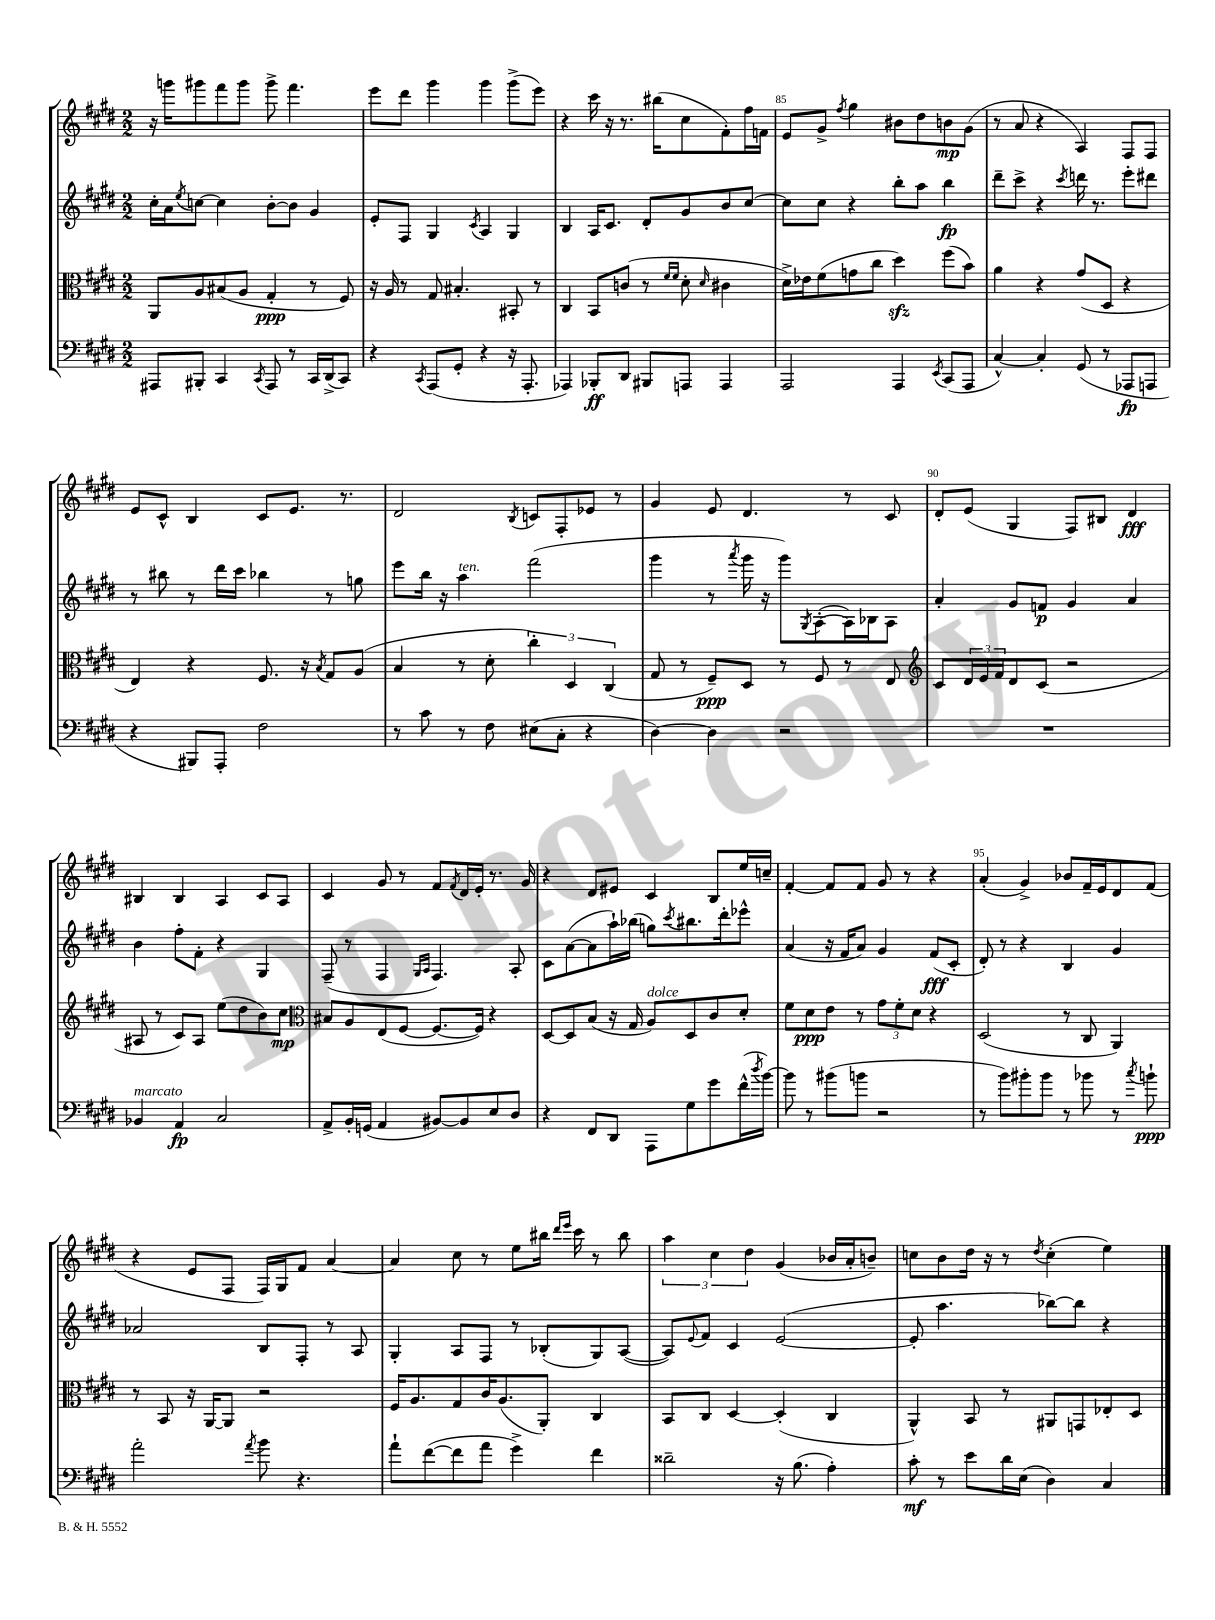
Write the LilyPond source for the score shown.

<<
\new StaffGroup <<
\new Staff = "s0" {
    \clef treble \key e \major \numericTimeSignature \time 2/2
    r16 g'''16 gis'''8 fis'''8 gis'''8 gis'''8-> fis'''4. |
    e'''8 dis'''8 gis'''4 gis'''4 gis'''8->( e'''8) |
    r4 cis'''16 r16 r8. bis''16( cis''8 fis'8-.) fis''16 f'16 |
    e'8 gis'8-> \acciaccatura { fis''8 } gis''4 bis'8 dis''8 b'8\mp gis'8( |
    r8 a'8 r4 a4) fis8 fis8 |
    e'8 cis'8-^ b4 cis'8 e'8. r8. |
    dis'2 \acciaccatura { b8 } c'8 fis8-. ees'8 r8 |
    gis'4 e'8 dis'4. r8 cis'8 |
    dis'8-. e'8( gis4 fis8) bis8 dis'4\fff |
    bis4 bis4 a4 cis'8 a8 |
    cis'4 gis'8 r8 fis'8 \acciaccatura { fis'8 } dis'16 e'16-. r8. gis'16 |
    r4 dis'8 eis'8 cis'4 b8 e''16 c''16-- |
    fis'4~-. fis'8 fis'8 gis'8 r8 r4 |
    a'4-.( gis'4->) bes'8 fis'16-- e'16 dis'8 fis'8( |
    r4 e'8 fis8 fis16) gis16 fis'8 a'4~ |
    a'4 cis''8 r8 e''8 bis''16 \grace { dis'''16 e'''16 } cis'''16 r8 bis''8 |
    \tuplet 3/2 { a''4 cis''4 dis''4 } gis'4( bes'16 a'16-. b'8--) |
    c''8 b'8 dis''16 r16 r8 \acciaccatura { dis''8 } c''4-.( e''4) \bar "|." |
}
\new Staff = "s1" {
    \clef treble \key e \major \numericTimeSignature \time 2/2
    cis''16-. a'16 \acciaccatura { e''8 } c''8~ c''4 b'8~-. b'8 gis'4 |
    e'8-. fis8 gis4 \acciaccatura { cis'8 } a4 gis4 |
    b4 a16 cis'8. dis'8-. gis'8 b'8 cis''8~ |
    cis''8 cis''8 r4 b''8-. a''8 b''4\fp |
    dis'''8-- cis'''8-> r4 \acciaccatura { cis'''8 } d'''16 r8. e'''8-. dis'''8 |
    r8 bis''8 r8 dis'''16 cis'''16 bes''4 r8 g''8 |
    e'''8 b''16 r16 a''4^\markup { \italic "ten." } fis'''2( |
    gis'''4 r8 \acciaccatura { a'''8 } gis'''16 r16 gis'''8) \acciaccatura { gis8 } a8~-.( a16) bes16 a8 |
    a'4-. gis'8 f'8\p gis'4 a'4 |
    b'4 fis''8-. fis'8-. r4 gis4 |
    fis8--( r8 fis4 \grace { gis16 a16 } fis4.) a8-. |
    cis'8 a'8~( a'8 a''16-!) bes''16( g''8) \acciaccatura { cis'''8 } bis''8. dis'''16-. ees'''8-^ |
    a'4( r16 fis'16 a'8) gis'4 fis'8\fff( cis'8-. |
    dis'8-.) r8 r4 b4 gis'4 |
    aes'2 b8 fis8-. r8 a8 |
    gis4-. a8 fis8 r8 bes8-.( gis8) a8~( |
    a8) \appoggiatura { e'8 } fis'8 cis'4 e'2~( |
    e'8-. a''4. bes''8~) bes''8 r4 \bar "|." |
}
\new Staff = "s2" {
    \clef alto \key e \major \numericTimeSignature \time 2/2
    a,8 a8 bis8( a8 gis4-.\ppp r8 fis8) |
    r16 a16 r8 gis8 bis4.-. bis,8-. r8 |
    cis4 b,8 c'8( r8 \grace { fis'16 fis'16 } dis'8-. \grace { dis'16 } cis'4 |
    dis'16->) ees'16 fis'8( g'8 cis''8 dis''4\sfz) fis''8( b'8) |
    a'4 r4 gis'8( dis8 r4 |
    e4) r4 fis8. r16 \acciaccatura { b8 } gis8 a8( |
    b4 r8 dis'8-. \tuplet 3/2 { cis''4-.) dis4 cis4( } |
    gis8 r8 fis8--\ppp) dis8 r8 fis8 r8 e8 |
    \clef treble cis'8 \tuplet 3/2 { dis'16 e'16 fis'16 } dis'8 cis'8( r2 |
    ais8 r8 cis'8) ais8 e''8( dis''8 b'8) cis''8\mp |
    \clef alto bis8 a8 e8( fis8~ fis8.~ fis16) r4 |
    dis8~ dis8 b8( r16 gis16 a8^\markup { \italic "dolce" }) dis8 cis'8 dis'8-. |
    fis'8 dis'8\ppp e'8 r8 \tuplet 3/2 { gis'8 fis'8-. dis'8 } r4 |
    dis2( r8 cis8 a,4) |
    r8 b,8 r16 a,16~ a,8 r2 |
    fis16 a8. gis8 cis'16 a8.( a,8-.) cis4 |
    b,8 cis8 dis4~ dis4-.( cis4 |
    a,4-^) b,8 r8 ais,8 g,8 ees8-. dis8 \bar "|." |
}
\new Staff = "s3" {
    \clef bass \key e \major \numericTimeSignature \time 2/2
    ais,,8 bis,,8-. cis,4 \acciaccatura { cis,8 } ais,,8 r8 cis,16 dis,16->( cis,8) |
    r4 \acciaccatura { cis,8 } a,,8( gis,8-. r4 r16 a,,8.-. |
    aes,,4) bes,,8-.\ff dis,8 bis,,8 a,,8 a,,4 |
    a,,2 a,,4 \acciaccatura { e,8 } cis,8( a,,8 |
    cis4~-^) cis4-. gis,8( r8 aes,,8\fp a,,8 |
    r4 bis,,8) a,,8-. fis2 |
    r8 cis'8 r8 fis8 eis8( cis8-. r4 |
    dis4~) dis4 r2 |
    R1 |
    bes,4^\markup { \italic "marcato" } a,4\fp cis2 |
    a,8-> b,16-. g,16( a,4 bis,8~) bis,8 e8 dis8 |
    r4 fis,8 dis,8 a,,8 gis8 gis'8 fis'16-^( \acciaccatura { dis''8 } b'16~) |
    b'8 r8 bis'8( b'8 r2 |
    r8 b'8) bis'8-. bis'8 r8 bes'8 r8 \acciaccatura { cis''8 } b'8-!\ppp |
    a'2-. \acciaccatura { a'8 } b'8 r4. |
    a'8-! fis'8~( fis'8 a'8 gis'4->) fis'4 |
    disis'2-- r16 b8.( a4-.) |
    cis'8-.\mf r8 e'8 dis'16 e16( dis4) cis4 \bar "|." |
}
>>
>>
\layout { \context { \Score currentBarNumber = #82 \override BarNumber.break-visibility = ##(#f #t #t) barNumberVisibility = #(every-nth-bar-number-visible 5) } }
